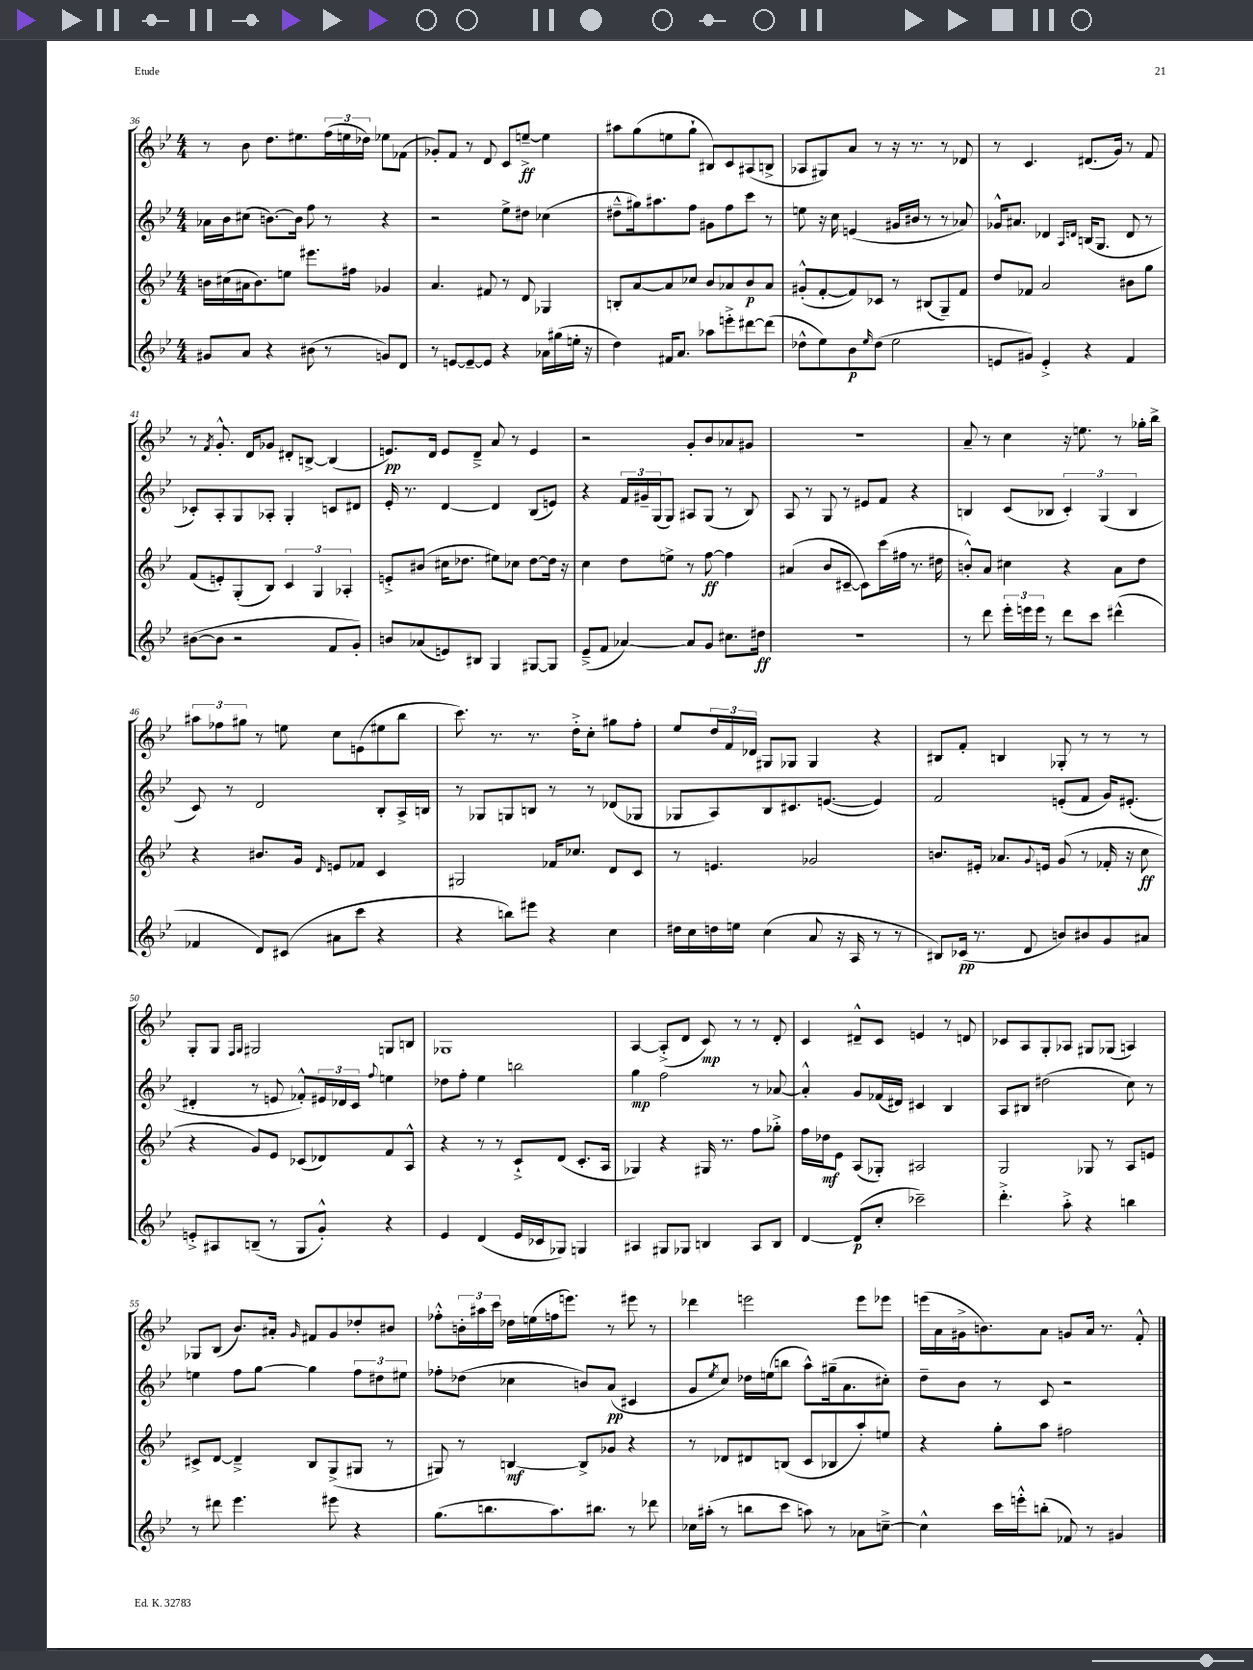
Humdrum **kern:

**kern	**dynam	**kern	**dynam	**kern	**dynam	**kern	**dynam
*part4	*part4	*part3	*part3	*part2	*part2	*part1	*part1
*staff4	*staff4	*staff3	*staff3	*staff2	*staff2	*staff1	*staff1
*clefG2	*	*clefG2	*	*clefG2	*	*clefG2	*
*k[b-e-]	*	*k[b-e-]	*	*k[b-e-]	*	*k[b-e-]	*
*M4/4	*	*M4/4	*	*M4/4	*	*M4/4	*
=36	=36	=36	=36	=36	=36	=36	=36
8g#X/L	.	16bn\LL	.	16a-X\LL	.	8r	.
.	.	(16cc#X\	.	16b-\J	.	.	.
8a/J	.	16a#X\J	.	(8cc#X\J	.	8b-\	.
.	.	8.b\)	.	.	.	.	.
4r	.	.	.	[8.bn\L)	.	8.dd\L	.
.	.	8een\J	.	.	.	.	.
.	.	.	.	16b\Jk]	.	8.ee#X\	.
(8b#X\	.	8.eee#X\L	.	8ff\	.	.	.
8r	.	.	.	8r	.	(24ff\L	.
.	.	.	.	.	.	24een\	.
.	.	16ff#X\Jk	.	.	.	.	.
.	.	.	.	.	.	24dd-X\JJ)	.
8gn/L)	.	4g-X/	.	4r	.	8ee-X\L	.
8d/J	.	.	.	.	.	(8f-X\J	.
=37	=37	=37	=37	=37	=37	=37	=37
8r	.	4.a/	.	2r	.	8g-X'/L)	.
[8en/L	.	.	.	.	.	8f/J	.
8e~/_	.	.	.	.	.	8r	.
8e/J]	.	8f#X/	.	.	.	8d/	.
4r	.	8r	.	8ee-^\L	.	8c/L	.
.	.	8d/	.	8dd#X\J	.	[8een~^/J	ff
16a-X\LL	.	4G-X/	.	(4cc-X\	.	4ee\]	.
(16gg#X\	.	.	.	.	.	.	.
16een'\JJ	.	.	.	.	.	.	.
16r	.	.	.	.	.	.	.
=38	=38	=38	=38	=38	=38	=38	=38
4dd\)	.	8Bn'/L	.	8dd#X~^^\L	.	8aa#X\L	.
.	.	[8a/	.	16gg#X\k)	.	(8gg\	.
.	.	.	.	8.aa#X\	.	.	.
16f#X/KL	.	8a/]	.	.	.	8een\	.
8.a/J	.	.	.	.	.	.	.
.	.	8cc-X/J	.	8ff\J	.	8gg`\J	.
8aa-X\L	.	8b-/L	.	8g#X\L	.	8B#X/L)	.
8eeen'^\	.	8a-X/	.	8ff\	.	8c/	.
[8ddd#X\	.	8b-/	p	8ccc\J	.	(8A#X/	.
(8ddd#\J]	.	8a-/J	.	8r	.	8Bn^/J	.
=39	=39	=39	=39	=39	=39	=39	=39
8dd-X^^\L	.	(8g#X'^^/L	.	8een\	.	8A-X/L	.
8ee-\)	.	[8f'/	.	16r	.	8G#X/)	.
.	.	.	.	16cc\	.	.	.
8b-\	p	8f/])	.	(4en/	.	8a/J	.
16qqee-/	.	.	.	.	.	.	.
(8dd-\J	.	8c-X/J	.	.	.	8r	.
2ee-\	.	8r	.	16g#X/LL	.	16r	.
.	.	.	.	16b#X/JJ	.	8.r	.
.	.	(8B#X/L	.	8r	.	.	.
.	.	8G~/)	.	8r	.	8r	.
.	.	8f/J	.	8a-X/)	.	8d-X/	.
=40	=40	=40	=40	=40	=40	=40	=40
8en/L	.	8dd/L	.	16g-X^^/KL	.	8r	.
.	.	.	.	8.a#X/J	.	.	.
8g#X/J)	.	8f-X/J	.	.	.	4.c/	.
4e'^/	.	2a/	.	4d-X/	.	.	.
.	.	.	.	16qqA/LL	.	.	.
.	.	.	.	16qqdn/JJ	.	.	.
4r	.	.	.	(16Bn/KL	.	(8.d#X/L	.
.	.	.	.	8.G/J	.	.	.
.	.	.	.	.	.	16g/Jk)	.
4f/	.	8b#X\L	.	8d/	.	8r	.
.	.	8gg\J	.	8r	.	8f/	.
!!LO:LB:g=z
=41	=41	=41	=41	=41	=41	=41	=41
([8b#X\L	.	(8f/L	.	8c-X'/L)	.	8r	.
.	.	.	.	.	.	8qf/	.
8b#\J]	.	8en'/)	.	8A'/	.	8.g'^^/	.
2r	.	(8G'/	.	8G/	.	.	.
.	.	.	.	.	.	16d/KL	.
.	.	8B-/J)	.	8A-X'/J	.	8g-X/J	.
.	.	6c/	.	4G'/	.	8d#X'/L	.
.	.	.	.	.	.	[8Bn^/J	.
.	.	6G/	.	.	.	.	.
8f/L	.	.	.	8cn/L	.	(4B/]	.
.	.	6A-X'/	.	.	.	.	.
8g'/J)	.	.	.	8d#X/J	.	.	.
=42	=42	=42	=42	=42	=42	=42	=42
8bn/L	.	8en'^/L	.	16e-'/	.	8.en/L)	pp
.	.	.	.	8.r	.	.	.
(8a-X/	.	(8b#X/J	.	.	.	.	.
.	.	.	.	.	.	16d/Jk	.
8en/)	.	16cc#X\KL	.	[4d/	.	8e/L	.
.	.	8.dd-X\J	.	.	.	.	.
8B#X/J	.	.	.	.	.	8d~^/J	.
4G/	.	8ee#X\L)	.	4d/]	.	8a/	.
.	.	8cc-X\J	.	.	.	8r	.
[8G#X/L	.	[8dd-\L	.	(8B-/L	.	4e/	.
8G#/J]	.	16dd-\Jk]	.	8en/J)	.	.	.
.	.	16r	.	.	.	.	.
=43	=43	=43	=43	=43	=43	=43	=43
(8e-~^/L	.	4cc\	.	4r	.	2r	.
8f/J	.	.	.	.	.	.	.
[4a-X/)	.	8dd\L	.	24f/LL	.	.	.
.	.	.	.	24g#X~/	.	.	.
.	.	.	.	(24G/J	.	.	.
.	.	8een^\J	.	8G/J)	.	.	.
8a-/L]	.	8r	.	8A#X/L	.	8g'/L	.
8g/J	.	[8ff\	ff	(8G/J	.	8b-/	.
8.cc#X\L	.	4ff\]	.	8r	.	8a-X/	.
.	.	.	.	8B-/)	.	8g#X/J	.
16dd#X\Jk	ff	.	.	.	.	.	.
=44	=44	=44	=44	=44	=44	=44	=44
1r	.	(4a#X/	.	8A/	.	1r	.
.	.	.	.	8r	.	.	.
.	.	8b-/L	.	8G/	.	.	.
.	.	[8c#X~/J	.	8r	.	.	.
.	.	8c#\L])	.	8e#X/L	.	.	.
.	.	(16ccc\L	.	8f/J	.	.	.
.	.	16ff#X\JJ	.	.	.	.	.
.	.	8.r	.	4r	.	.	.
.	.	16dd#X\	.	.	.	.	.
=45	=45	=45	=45	=45	=45	=45	=45
8r	.	8bn'^^/L)	.	4Bn/	.	8a~/	.
8ddd\	.	8a/J	.	.	.	8r	.
24eee-'\LL	.	4cc#X\	.	(8c/L	.	4cc\	.
24eeen\	.	.	.	.	.	.	.
24eee\JJ	.	.	.	.	.	.	.
8r	.	.	.	8B-X/J	.	.	.
8ddd\L	.	4r	.	6c'/)	.	16r	.
.	.	.	.	.	.	8.een\	.
8ccc\J	.	.	.	.	.	.	.
.	.	.	.	(6G/	.	.	.
(4ddd#X^^\	.	8a\L	.	.	.	8r	.
.	.	.	.	6B-/	.	.	.
.	.	8dd\J	.	.	.	16gg-X'\LL	.
.	.	.	.	.	.	16bb-^\JJ	.
!!LO:LB:g=z
=46	=46	=46	=46	=46	=46	=46	=46
4f-X/	.	4r	.	8c/)	.	12aa#X\L	.
.	.	.	.	.	.	12ff-X\	.
.	.	.	.	8r	.	.	.
.	.	.	.	.	.	12gg#X\J	.
8d/L)	.	8.b#X/L	.	2d/	.	8r	.
(8c#X/J	.	.	.	.	.	8een\	.
.	.	16g/Jk	.	.	.	.	.
.	.	16qqd/	.	.	.	.	.
8a#X\L	.	8en/L	.	.	.	8cc\L	.
8ccc\J	.	8f-X/J	.	.	.	(8en\	.
4r	.	4c/	.	8B-'/L	.	8ee#X\	.
.	.	.	.	16A^/L	.	8bb-\J	.
.	.	.	.	16Bn/JJ	.	.	.
=47	=47	=47	=47	=47	=47	=47	=47
4r	.	2G#X/	.	8r	.	8.ccc\)	.
.	.	.	.	8G-X/L	.	.	.
.	.	.	.	.	.	8.r	.
8bbn\L)	.	.	.	8Gn/	.	.	.
8eee#X\J	.	.	.	8Bn/J	.	8.r	.
4r	.	16f-X/KL	.	8r	.	.	.
.	.	8.cc-X/J	.	.	.	16dd'^\KL	.
.	.	.	.	8r	.	8cc'\J	.
4cc\	.	8d/L	.	(8d-X/L	.	8gg#X\L	.
.	.	8c/J	.	8G-X/J	.	8ff'\J	.
=48	=48	=48	=48	=48	=48	=48	=48
16dd#X\LL	.	8r	.	8G-X/L	.	8ee-/L	.
16cc\	.	.	.	.	.	.	.
16ddn\	.	4.en/	.	8A/)	.	24dd/L	.
.	.	.	.	.	.	24f/	.
16een\JJ	.	.	.	.	.	.	.
.	.	.	.	.	.	24d-X/JJ	.
(4cc\	.	.	.	8B-/	.	8G#X/L	.
.	.	.	.	8.c#X/	.	8G-X/J	.
8a/	.	2g-X/	.	.	.	4G-/	.
.	.	.	.	([8.en/J	.	.	.
16r	.	.	.	.	.	.	.
16A/	.	.	.	.	.	.	.
8r	.	.	.	4e/])	.	4r	.
8r	.	.	.	.	.	.	.
=49	=49	=49	=49	=49	=49	=49	=49
8B#X/L)	.	8.bn/L	.	2f/	.	8B#X/L	.
(16c-X/Jk	pp	.	.	.	.	8f'/J	.
8.r	.	16e#X'/Jk	.	.	.	.	.
.	.	8.a-X/L	.	.	.	4Bn/	.
8d/	.	.	.	.	.	.	.
.	.	8qqg/	.	.	.	.	.
.	.	16en/Jk	.	.	.	.	.
8bn/L)	.	(8g/	.	(8en'/L	.	8G-X'/	.
8b#X/	.	8r	.	8f/J	.	8r	.
8g/	.	16f-X'/	.	16g/KL)	.	8r	.
.	.	16r	.	(8.e#X'/J	.	.	.
8a#X/J	.	8cc\	ff	.	.	8r	.
!!LO:LB:g=z
=50	=50	=50	=50	=50	=50	=50	=50
8en'^/L	.	4r	.	4d#X'/	.	8G'/L	.
8A#X/	.	.	.	.	.	8G/J	.
.	.	.	.	.	.	16qqF/LL	.
.	.	.	.	.	.	16qqG/JJ	.
(8Bn~/J	.	8g/L)	.	8r	.	2G#X/	.
8r	.	8e-/J	.	8en/	.	.	.
8G/L	.	(8c-X/L	.	8f-X'^^/L)	.	.	.
8g'^^/J)	.	8d-X/)	.	24e#X/L	.	.	.
.	.	.	.	24d-X/	.	.	.
.	.	.	.	24c/JJ	.	.	.
.	.	.	.	8qqff/	.	.	.
4r	.	8f/	.	4een\	.	8Gn/L	.
.	.	8A^^/J	.	.	.	8Bn/J	.
=51	=51	=51	=51	=51	=51	=51	=51
4e-/	.	4r	.	8dd-X\L	.	1G-X	.
.	.	.	.	8ff'\J	.	.	.
(4d/	.	8r	.	4ee-\	.	.	.
.	.	8r	.	.	.	.	.
16e-/LL	.	8c`^/L	.	2bbn\	.	.	.
16c-X/J	.	.	.	.	.	.	.
8G-X/J)	.	(8d/J	.	.	.	.	.
4Gn/	.	8.c'/L	.	.	.	.	.
.	.	16A/Jk	.	.	.	.	.
=52	=52	=52	=52	=52	=52	=52	=52
4A#X/	.	4G-X/)	.	4gg\	mp	[4A/	.
8G#X/L	.	4r	.	2ff\	.	(8A'^/L]	.
8G-X/J	.	.	.	.	.	8d/J	.
4Bn/	.	16G#X/	.	.	.	8c/)	mp
.	.	8.r	.	.	.	.	.
.	.	.	.	.	.	8r	.
8A#/L	.	8ff\L	.	8r	.	8r	.
8B/J	.	8gg-X'^\J	.	[8a-X/	.	8d'/	.
=53	=53	=53	=53	=53	=53	=53	=53
[4d/	.	16ff\LL	.	4a-'^^/]	.	4c/	.
.	.	16dd-X\J	mf	.	.	.	.
.	.	8e-\J	.	.	.	.	.
(8d/L]	p	(8A/L	.	8g/L	.	8d#X~^^/L	.
8cc'/J	.	8G-X'/J)	.	(16f-X/L	.	8c/J	.
.	.	.	.	16d#X/JJ)	.	.	.
2ccc-X~\)	.	2A#X/	.	4c#X/	.	4en/	.
.	.	.	.	4B-/	.	8r	.
.	.	.	.	.	.	8dn/	.
=54	=54	=54	=54	=54	=54	=54	=54
4.ddd'^\	.	2G/	.	8A/L	.	8c-X/L	.
.	.	.	.	8B#X/J	.	8A/	.
.	.	.	.	(2dd#X\	.	8G'/	.
8aa'^\	.	.	.	.	.	8A-X/J	.
4r	.	8G-X/	.	.	.	8G#X/L	.
.	.	8r	.	.	.	(8G-X/J	.
4bbn\	.	8A/L	.	8cc\)	.	4An/)	.
.	.	8en/J	.	8r	.	.	.
!!LO:LB:g=z
=55	=55	=55	=55	=55	=55	=55	=55
8r	.	8c#X^/L	.	4een\	.	8G-X/L	.
8ddd#X\	.	[8d/J	.	.	.	(8B-/J	.
4.eee-\	.	4d~^/]	.	8ff\L	.	8.b-/L)	.
.	.	.	.	[8gg\J	.	.	.
.	.	.	.	.	.	16a#X'/Jk	.
.	.	.	.	.	.	16qqg/	.
.	.	8B-/L	.	4gg\]	.	8f#X/L	.
8eee#X\	.	(8G^/	.	.	.	8g/	.
4r	.	8G#X/J	.	12ff\L	.	8dd-X'/	.
.	.	.	.	12dd#X\	.	.	.
.	.	8r	.	.	.	8b#X/J	.
.	.	.	.	12ee#X\J	.	.	.
=56	=56	=56	=56	=56	=56	=56	=56
(8.gg\L	.	8G#X/)	.	8ff-X'\L	.	8ff-X'^^\L	.
.	.	8r	.	(8dd-X\J	.	24bn'\L	.
.	.	.	.	.	.	24aa#X\	.
8.bbn\	.	.	.	.	.	.	.
.	.	.	.	.	.	24ccc\JJ	.
.	.	[4Bn/	mf	4cc-X\	.	16dd-X\LL	.
.	.	.	.	.	.	(16een\	.
8.aa\)	.	.	.	.	.	16ffn\J	.
.	.	.	.	.	.	8.eeen\J)	.
.	.	8B^/L]	.	8bn/L)	.	.	.
8.bb#X\J	.	.	.	.	.	.	.
.	.	8g-X/J	.	(8a/J	pp	8r	.
8r	.	4r	.	4c#X/	.	8eee#X\	.
8ddd-X\	.	.	.	.	.	8r	.
=57	=57	=57	=57	=57	=57	=57	=57
16cc-X\LL	.	8r	.	8g/L	.	4ddd-X\	.
(16aa#X'\JJ	.	.	.	.	.	.	.
.	.	.	.	8qee-/	.	.	.
8r	.	8d-X/L	.	8cc/J)	.	.	.
8bbn\L	.	8d#X/	.	16dd-X\LL	.	2eeen\	.
.	.	.	.	(16een\J	.	.	.
8ccc\J	.	(8Bn/J	.	8bbn\J	.	.	.
8aan\)	.	8c/L	.	8aa^^\L)	.	.	.
8r	.	8B-X/	.	(16gg#X~\k	.	.	.
.	.	.	.	8.a\	.	.	.
8a-X\L	.	8aa'/)	.	.	.	8eee\L	.
[8ccn~^\J	.	8een/J	.	8cc#X'\J)	.	8eee-X\J	.
=58	=58	=58	=58	=58	=58	=58	=58
4cc^^\]	.	4r	.	8dd~\L	.	(16eeen\LL	.
.	.	.	.	.	.	16a\	.
.	.	.	.	8b-\J	.	16g#X^\J	.
.	.	.	.	.	.	8.bn\)	.
16ccc\LL	.	8gg'\L	.	8r	.	.	.
16eeen'^^\J	.	.	.	.	.	.	.
(8bbn'\J	.	8aa\J	.	8c/	.	8a\J	.
8f-X/)	.	2ff#X\	.	2r	.	8gn/L	.
8r	.	.	.	.	.	16a/Jk	.
.	.	.	.	.	.	8.r	.
4g#X/	.	.	.	.	.	.	.
.	.	.	.	.	.	8f'^^/	.
==	==	==	==	==	==	==	==
*-	*-	*-	*-	*-	*-	*-	*-
